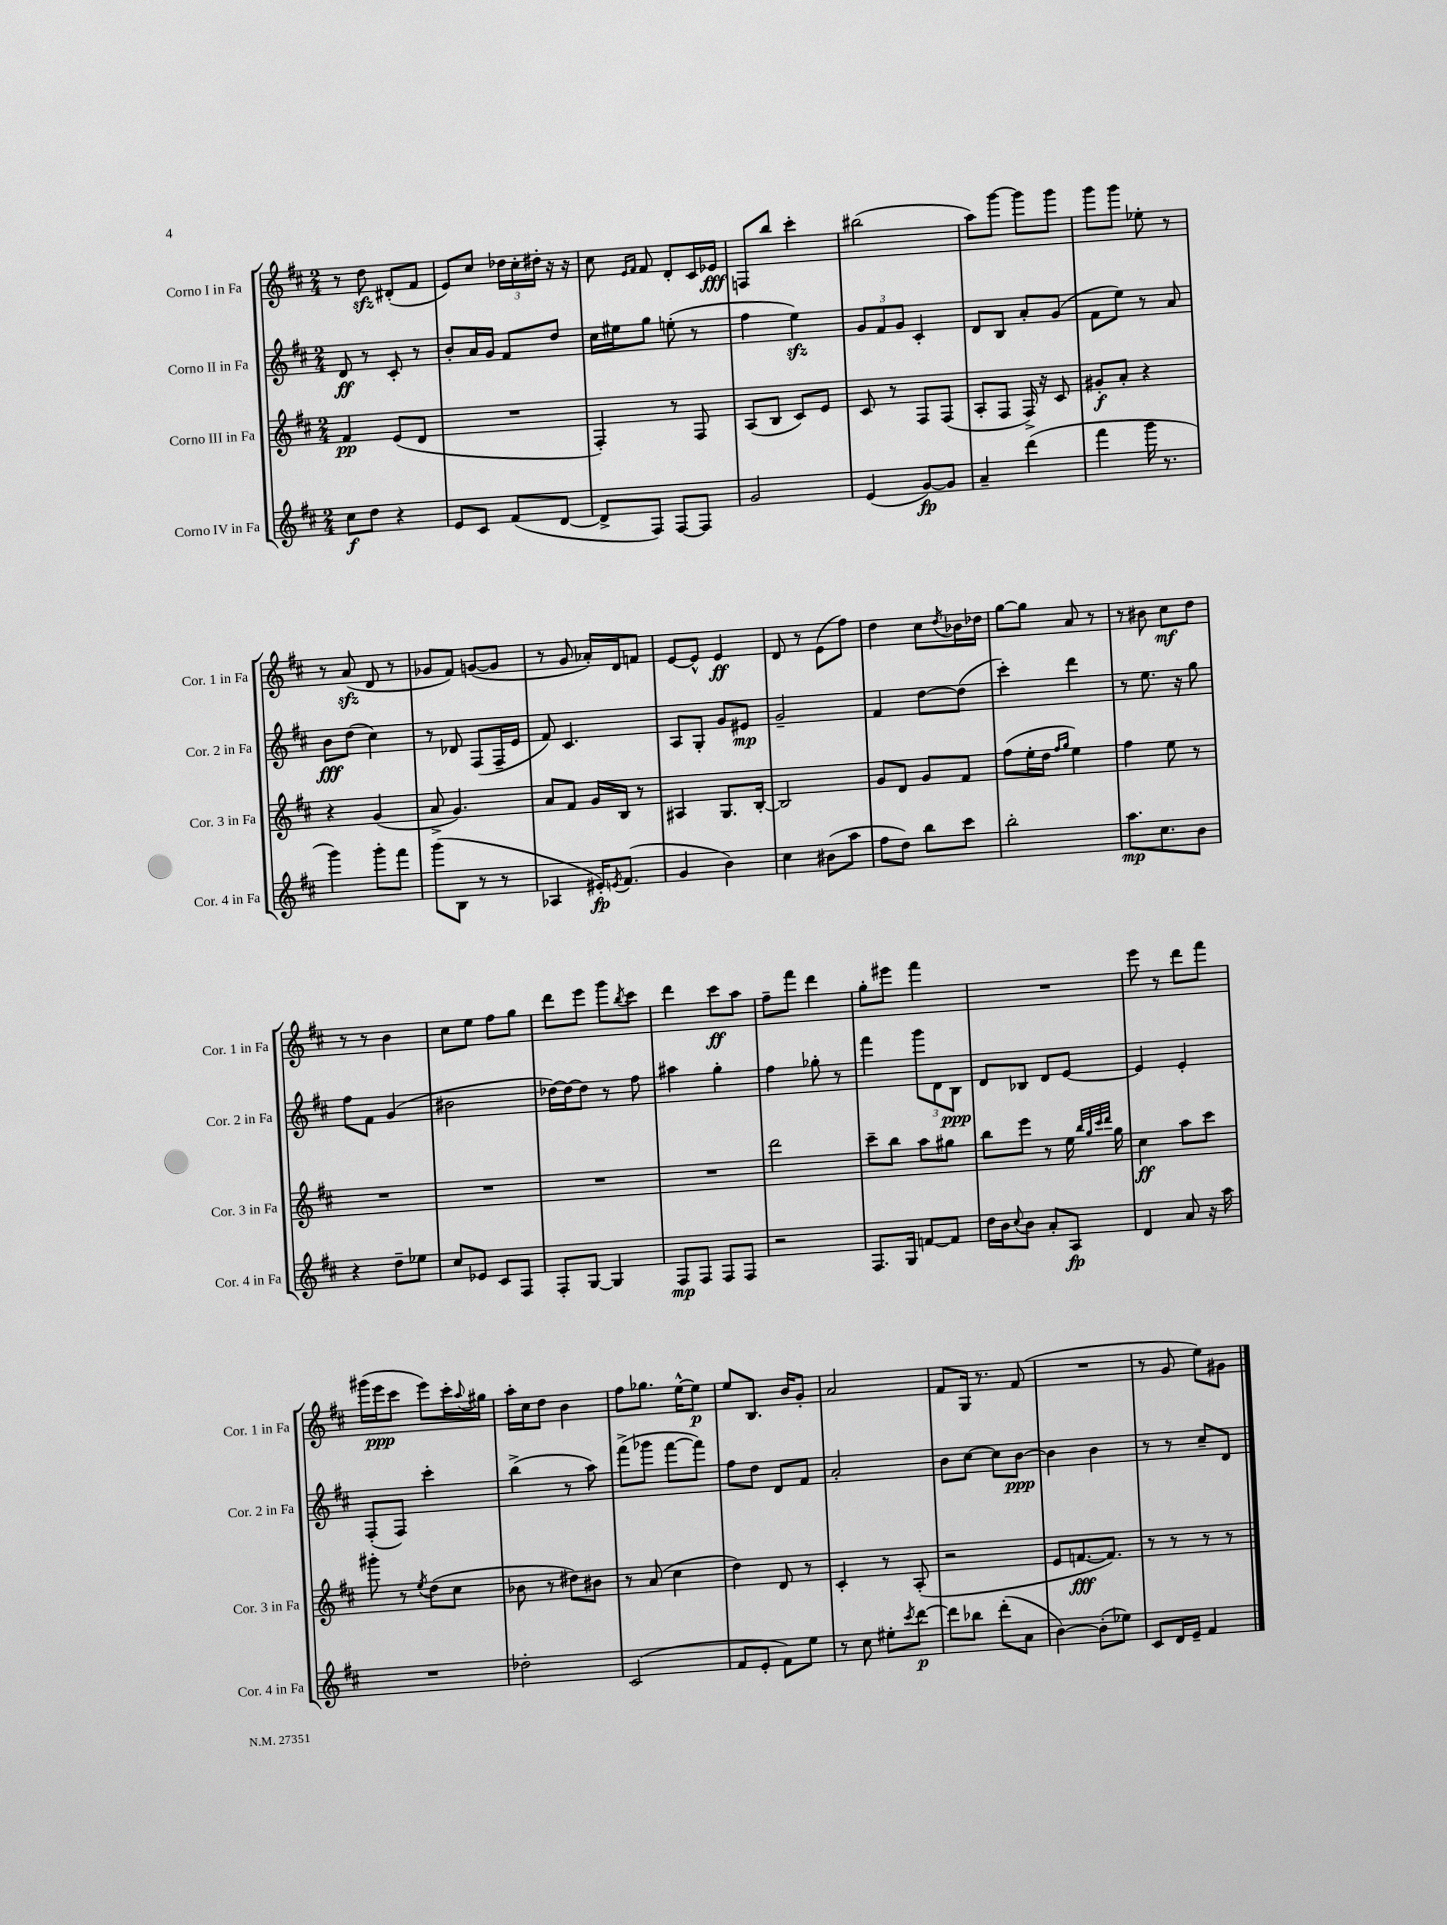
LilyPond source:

<<
\new StaffGroup <<
\new Staff = "s0" \with { instrumentName = "Corno I in Fa" shortInstrumentName = "Cor. 1 in Fa" } {
    \clef treble \key d \major \numericTimeSignature \time 2/4
    r8 d''8\sfz dis'8-.( fis'8 |
    e'8) cis''8 \tuplet 3/2 { des''16 cis''16-. dis''16-. } r16 r16 |
    cis''8 \grace { e'16 fis'16 } fis'8 d'8-. cis'16 ees'16\fff |
    f8 b''8 cis'''4-. |
    bis''2( |
    a''8) g'''8~ g'''8 g'''8 |
    g'''8 g'''8 ees''8-. r8 |
    r8 a'8\sfz( d'8 r8 |
    ges'8 fis'8) g'8~( g'8 |
    r8 g'8 aes'16-.) d'16 f'8 |
    e'8~ e'8-^ e'4\ff |
    d'8 r8 e'8( fis''8) |
    d''4 cis''8 \acciaccatura { d''8 } bes'16 des''16 |
    g''8~ g''8 a'8 r8 |
    r8 bis'8 cis''8\mf d''8 |
    r8 r8 b'4 |
    cis''8 e''8 fis''8 g''8 |
    d'''8 e'''8 g'''8 \acciaccatura { b''8 } cis'''8 |
    d'''4 cis'''8\ff a''8 |
    fis''8-- fis'''8 d'''4 |
    g''8-. eis'''8 fis'''4 |
    R2 |
    e'''8 r8 d'''8 fis'''8 |
    gis'''16( e'''16\ppp cis'''8 e'''8) cis'''16-. \appoggiatura { a''8 } gis''16 |
    a''16-. cis''16 d''8 b'4 |
    fis''8 ges''8. e''16~-^ e''8\p |
    e''8 b8. b'16 g'8-. |
    a'2 |
    fis'8 g16 r8. fis'8( |
    R2 |
    r8 g'8 e''8) gis'8 \bar "|." |
}
\new Staff = "s1" \with { instrumentName = "Corno II in Fa" shortInstrumentName = "Cor. 2 in Fa" } {
    \clef treble \key d \major \numericTimeSignature \time 2/4
    d'8\ff r8 cis'8-. r8 |
    b'8-. a'16 g'16 fis'8 d''8 |
    cis''16 eis''16 g''8 e''8-.( r8 |
    fis''4 e''4\sfz) |
    \tuplet 3/2 { g'8 fis'8 g'8 } cis'4-. |
    d'8 b8 a'8-. g'8( |
    fis'8 e''8) r8 a'8 |
    b'8\fff d''8( cis''4) |
    r8 des'8 fis8( fis16-- e'16 |
    fis'8) cis'4. |
    a8 g8-. g'8 eis'8\mp |
    g'2-- |
    fis'4 d''8~ d''8( |
    cis'''4-.) d'''4 |
    r8 e''8. r16 g''8 |
    fis''8 fis'8 g'4( |
    bis'2 |
    des''16~) des''16~ des''8 r8 fis''8 |
    ais''4 g''4-. |
    fis''4 ges''8-. r8 |
    fis'''4 \tuplet 3/2 { g'''8 d'8 b8\ppp } |
    d'8 bes8 d'8 e'8~ |
    e'4 e'4-. |
    fis8-.( fis8) cis'''4-. |
    b''4->( r8 a''8) |
    fis'''8->( ges'''8 fis'''8~ fis'''8) |
    fis''8 d''8 d'8 fis'8 |
    a'2-. |
    b'8 cis''8~ cis''8 b'8~\ppp |
    b'4 b'4 |
    r8 r8 cis''8-- d'8 \bar "|." |
}
\new Staff = "s2" \with { instrumentName = "Corno III in Fa" shortInstrumentName = "Cor. 3 in Fa" } {
    \clef treble \key d \major \numericTimeSignature \time 2/4
    fis'4\pp e'8( d'8 |
    R2 |
    fis4-.) r8 fis8 |
    a8( b8 cis'8) e'8 |
    cis'8 r8 fis8 fis8( |
    a8-. fis8 fis16->) r16 cis'8 |
    gis'8-.\f a'8-. r4 |
    r4 g'4( |
    a'8-> g'4.) |
    a'8 fis'8 g'16 b16 r8 |
    ais4 g8. b16~-. |
    b2 |
    g'8 d'8 g'8 fis'8 |
    fis''8( e''16-. d''16 \grace { fis''16 g''16 } e''4) |
    fis''4 e''8 r8 |
    R2 |
    R2 |
    R2 |
    R2 |
    d'''2 |
    cis'''8-- b''8 a''8 gis''8 |
    b''8 e'''8 r8 e''16 \grace { b''32 g''32 cis'''32 d'''32 } g''16 |
    cis''4\ff a''8 cis'''8 |
    gis'''8-. r8 \acciaccatura { e''8 } d''8( cis''8 |
    bes'8 r8 dis''8) bis'8 |
    r8 a'8( cis''4 |
    d''4) d'8 r8 |
    cis'4-. r8 a8-.( |
    r2 |
    e'8 f'8.~\fff f'8.) |
    r8 r8 r8 r8 \bar "|." |
}
\new Staff = "s3" \with { instrumentName = "Corno IV in Fa" shortInstrumentName = "Cor. 4 in Fa" } {
    \clef treble \key d \major \numericTimeSignature \time 2/4
    cis''8\f d''8 r4 |
    e'8 cis'8 fis'8( d'8~ |
    d'8-> fis8) fis8~ fis8 |
    g'2 |
    e'4( g'8~\fp) g'8 |
    a'4-- d'''4( |
    fis'''4 g'''16 r8. |
    g'''4) g'''8-. fis'''8 |
    g'''8( b8 r8 r8 |
    aes4 eis'16-.\fp) \acciaccatura { e'8 } fis'8.( |
    g'4 b'4) |
    cis''4 bis'8( a''8 |
    fis''8 d''8) b''8 cis'''8 |
    b''2-. |
    a''8.\mp cis''8. b'8 |
    r4 d''8-- ees''8 |
    cis''8 ees'8 cis'8 fis8 |
    fis8-. g8~ g4 |
    fis8\mp fis8 fis8 fis8 |
    r2 |
    fis8. g16 f'8~ f'8 |
    d''16 b'16 \appoggiatura { cis''8 } b'8 a'8-. a8\fp |
    d'4 a'8 r16 a''16 |
    R2 |
    des''2-. |
    cis'2( |
    fis'8 e'8-. fis'8) e''8 |
    r8 cis''8 eis''8-. \acciaccatura { cis'''8 } d'''8~\p |
    d'''8 bes''8 d'''8-.( a'8 |
    b'4~) b'8-.( ees''8) |
    cis'8 d'16 e'16-- fis'4 \bar "|." |
}
>>
>>
\layout { \context { \Score \remove "Bar_number_engraver" } }
